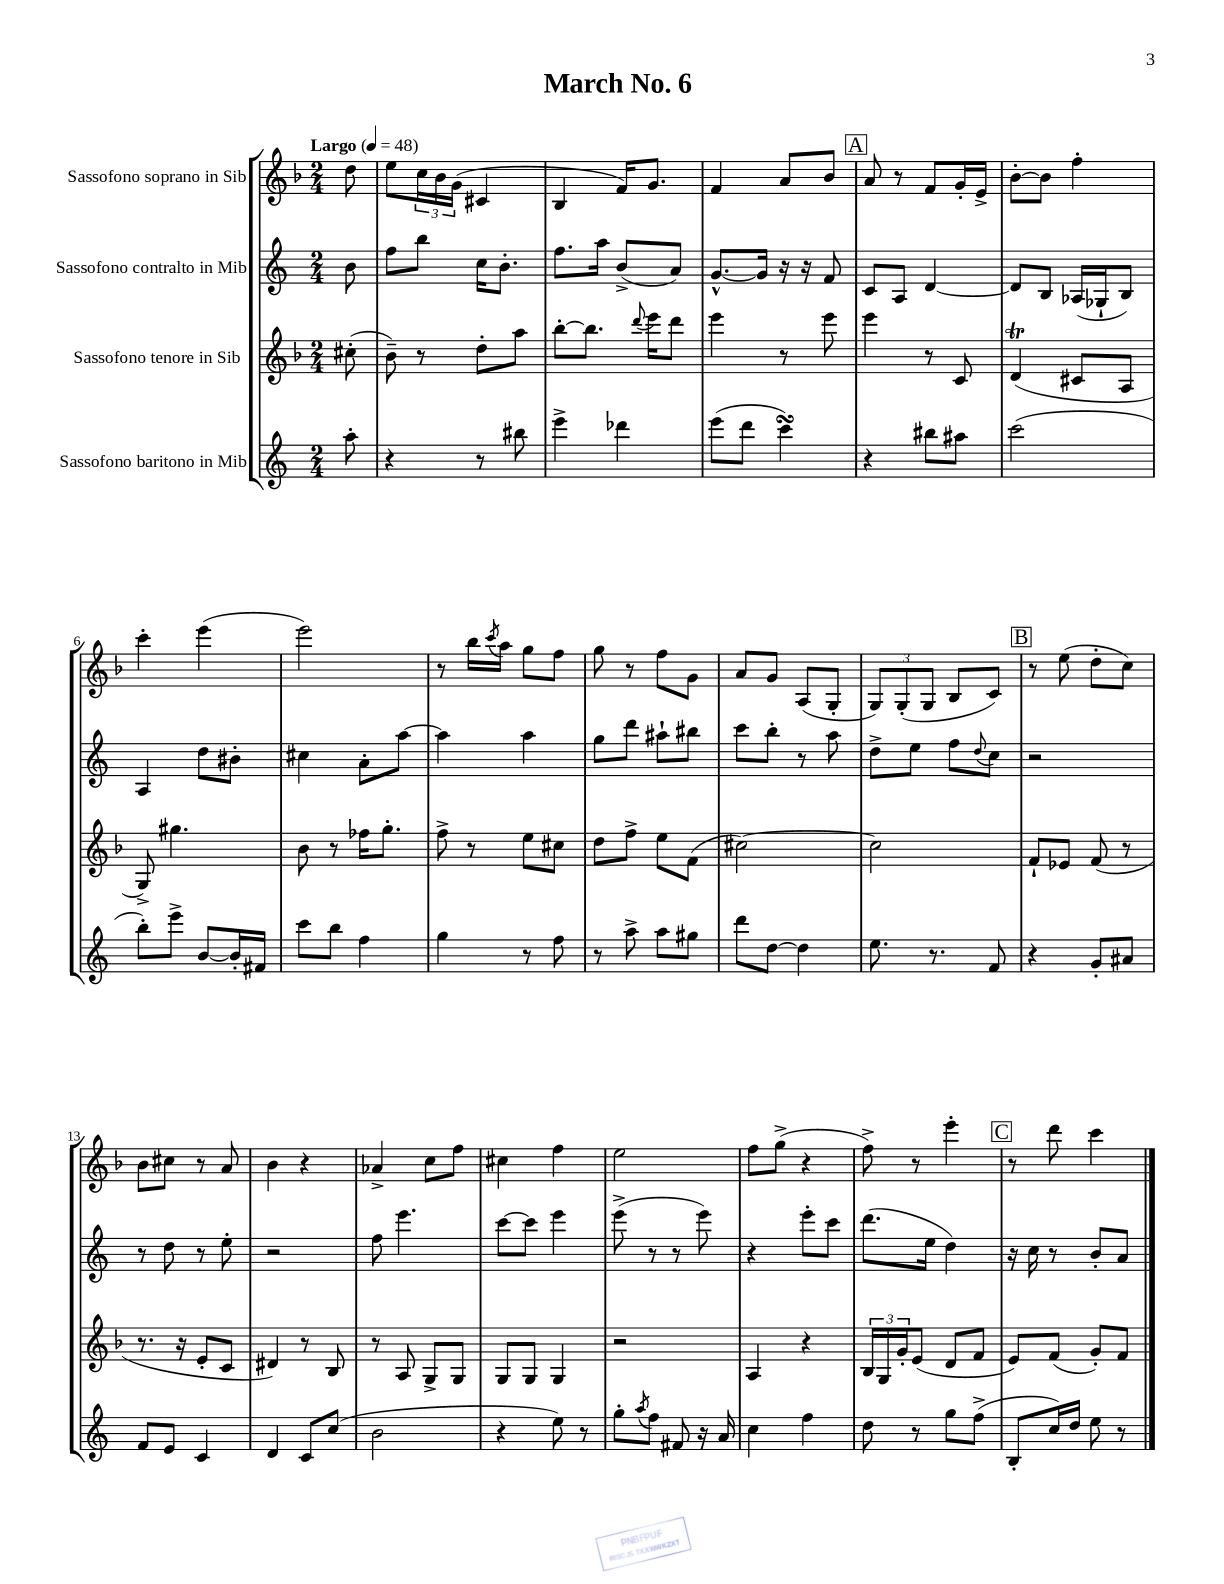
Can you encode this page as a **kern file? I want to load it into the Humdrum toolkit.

**kern	**kern	**kern	**kern
*staff4	*staff3	*staff2	*staff1
*clefG2	*clefG2	*clefG2	*clefG2
*k[]	*k[b-]	*k[]	*k[b-]
*M2/4	*M2/4	*M2/4	*M2/4
*MM48	*MM48	*MM48	*MM48
8aa'	(8cc#'	8b	8dd
=	=	=	=
4r	8b-~)	8ff	8ee
.	8r	8bb	24cc
.	.	.	24b-
.	.	.	(24g
8r	8dd'	16cc	4c#
.	.	8.b'	.
8bb#	8aa	.	.
=	=	=	=
4eee^	[8bb-'	8.ff	4B-
.	8.bb-]	.	.
.	.	16aa	.
4ddd-	.	(8b^	16f)
.	8qqddd	.	.
.	16eee	.	8.g
.	8ddd	8a)	.
=	=	=	=
(8eee	4eee	[8.g^^	4f
8ddd	.	.	.
.	.	16g]	.
4ccc)	8r	16r	8a
.	.	16r	.
.	8eee	8f	8b-
=	=	=	=
4r	4eee	8c	8a
.	.	8A	8r
8bb#	8r	[4d	8f
8aa#	8c	.	16g'
.	.	.	16e^
=	=	=	=
(2ccc	(4d	8d]	[8b-'
.	.	8B	8b-]
.	8c#	(16A-	4ff'
.	.	16G-`	.
.	8A	8B)	.
=	=	=	=
8bb')	8G^)	4A	4ccc'
8eee^	4.gg#	.	.
[8b	.	8dd	(4eee
16b']	.	8b#'	.
16f#	.	.	.
=	=	=	=
8ccc	8b-	4cc#	2eee)
8bb	8r	.	.
4ff	16ff-	8a'	.
.	8.gg'	.	.
.	.	[8aa	.
=	=	=	=
4gg	8ff^	4aa]	8r
.	8r	.	16bb-
.	.	.	8qccc
.	.	.	16aa
8r	8ee	4aa	8gg
8ff	8cc#	.	8ff
=	=	=	=
8r	8dd	8gg	8gg
8aa^	8ff^	8ddd	8r
8aa	8ee	8aa#`	8ff
8gg#	(8f	8bb#	8g
=	=	=	=
8ddd	[2cc#)	8ccc	8a
[8dd	.	8bb'	8g
4dd]	.	8r	(8A
.	.	8aa	8G'
=	=	=	=
8.ee	2cc#]	8dd^	12G)
.	.	.	(12G'
.	.	8ee	.
.	.	.	12G
8.r	.	.	.
.	.	8ff	8B-
.	.	8qqdd	.
8f	.	8cc	8c)
=	=	=	=
4r	8f`	2r	8r
.	8e-	.	(8ee
8g'	(8f	.	8dd'
8a#	8r	.	8cc)
=	=	=	=
8f	8.r	8r	8b-
8e	.	8dd	8cc#
.	16r	.	.
4c	8e'	8r	8r
.	8c	8ee'	8a
=	=	=	=
4d	4d#)	2r	4b-
8c	8r	.	4r
(8cc	8B-	.	.
=	=	=	=
2b	8r	8ff	4a-^
.	8A	4.eee	.
.	8G^	.	8cc
.	8G	.	8ff
=	=	=	=
4r	8G	[8ccc	4cc#
.	8G	8ccc]	.
8ee)	4G	4eee	4ff
8r	.	.	.
=	=	=	=
8gg'	2r	(8eee^	2ee
8qaa	.	.	.
8ff	.	8r	.
8f#	.	8r	.
16r	.	8eee)	.
16a	.	.	.
=	=	=	=
4cc	4A	4r	8ff
.	.	.	(8gg^
4ff	4r	8eee'	4r
.	.	8ccc	.
=	=	=	=
8dd	24B-	(8.ddd	8ff^)
.	24G	.	.
.	24g'	.	.
8r	(8e	.	8r
.	.	16ee	.
8gg	8d	4dd)	4eee'
(8ff^	8f	.	.
=	=	=	=
8B'	8e)	16r	8r
.	.	16cc	.
16cc)	(8f	8r	8ddd
16dd	.	.	.
8ee	8g')	8b'	4ccc
8r	8f	8a	.
==	==	==	==
*-	*-	*-	*-
